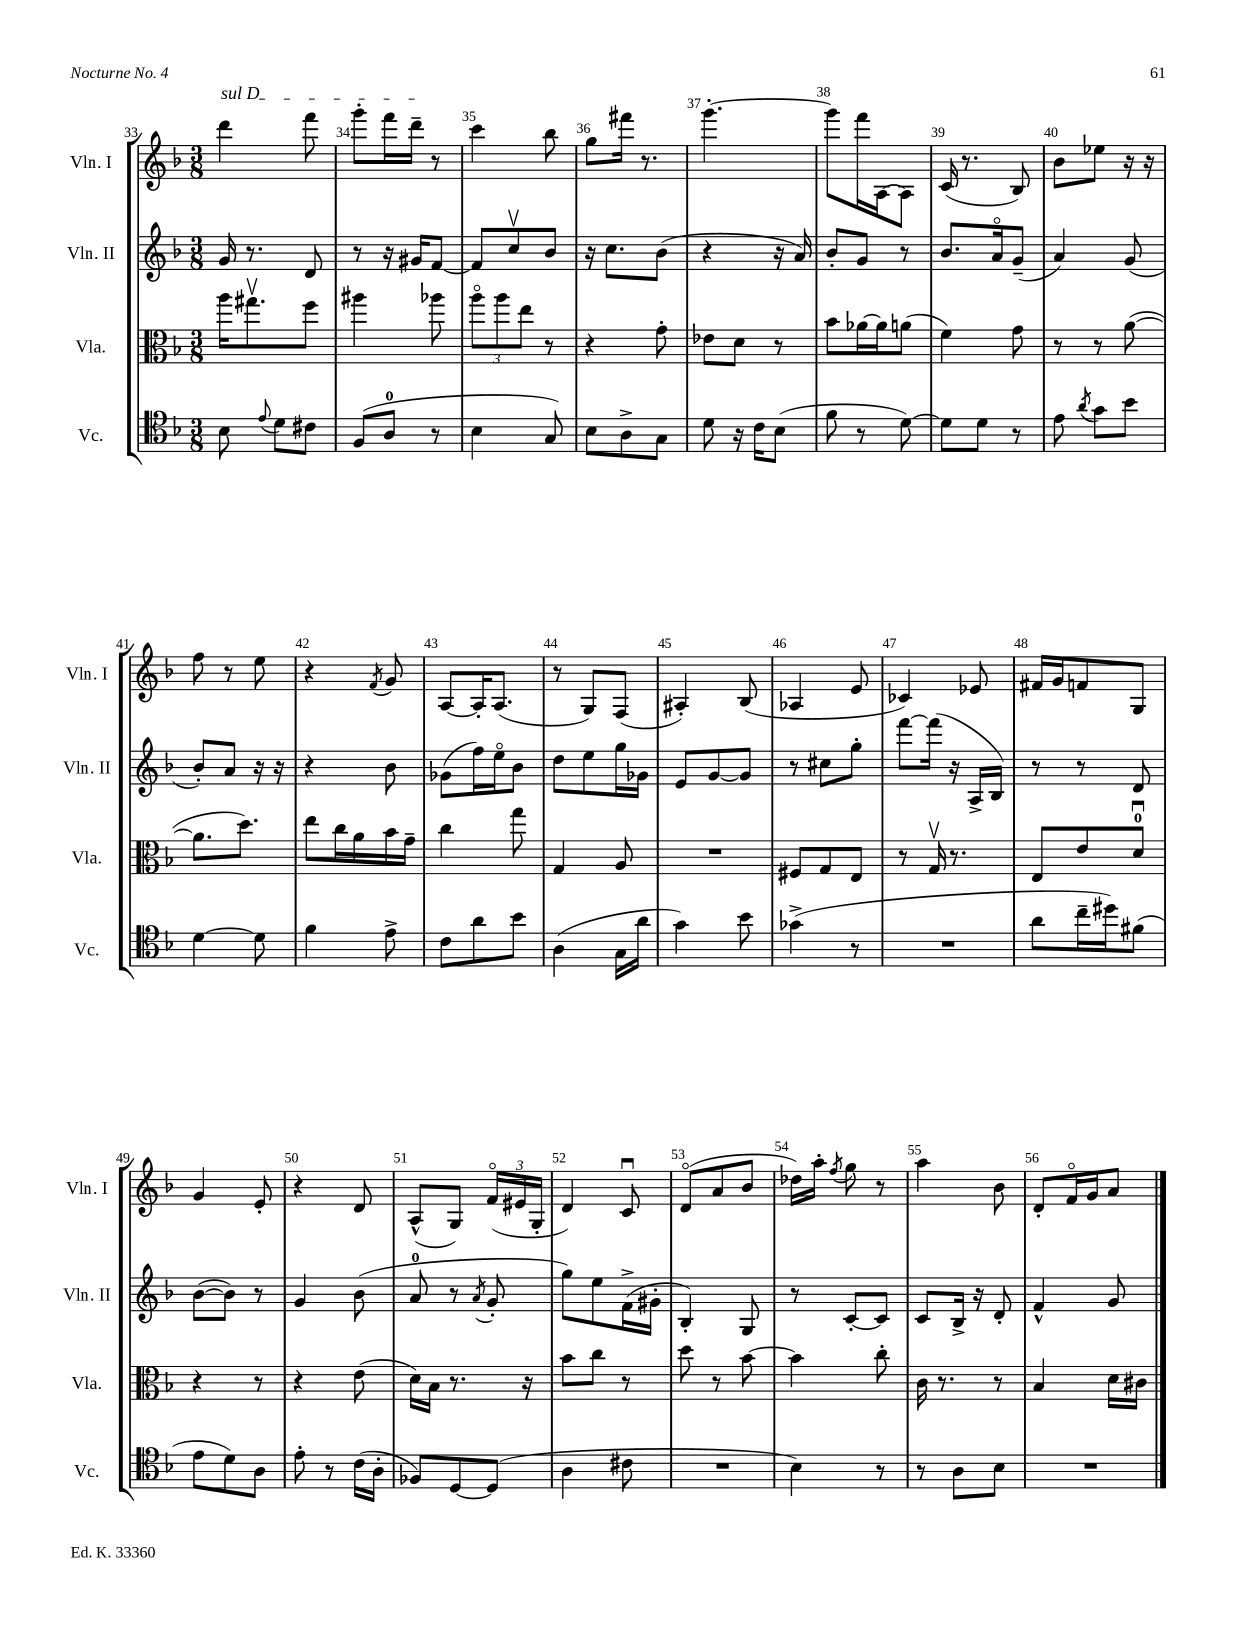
<<
\new StaffGroup <<
\new Staff = "s0" \with { instrumentName = "Vln. I" shortInstrumentName = "Vln. I" } {
    \clef treble \key f \major \numericTimeSignature \time 3/8
    \autoBeamOff \once \override TextSpanner.bound-details.left.text = \markup { \italic "sul D" } d'''4\startTextSpan f'''8 |
    g'''8[-. f'''16 d'''16]--\stopTextSpan r8 |
    c'''4 bes''8 |
    g''8[ fis'''16] r8. |
    g'''4.~-. |
    g'''8[ f'''16 a16~ a8] |
    c'16( r8. bes8) |
    bes'8[ ees''8] r16 r16 |
    f''8 r8 e''8 |
    r4 \acciaccatura { f'8 } g'8 |
    a8[~ a16-. a8.]( |
    r8 g8[) f8]( |
    ais4-.) bes8( |
    aes4 e'8 |
    ces'4) ees'8 |
    fis'16[ g'16 f'8 g8] |
    g'4 e'8-. |
    r4 d'8 |
    a8[-^( g8]) \tuplet 3/2 { f'16[\flageolet( eis'16 g16]-. } |
    d'4) c'8\downbow |
    d'8[\flageolet( a'8 bes'8] |
    des''16[) a''16]-. \acciaccatura { f''8 } g''8 r8 |
    a''4 bes'8 |
    d'8[-. f'16\flageolet g'16 a'8] \bar "|." |
}
\new Staff = "s1" \with { instrumentName = "Vln. II" shortInstrumentName = "Vln. II" } {
    \clef treble \key f \major \numericTimeSignature \time 3/8
    \autoBeamOff g'16 r8. d'8 |
    r8 r16 gis'16[ f'8]~ |
    f'8[ c''8\upbow bes'8] |
    r16 c''8.[ bes'8]( |
    r4 r16 a'16) |
    bes'8[-. g'8] r8 |
    bes'8.[ a'16\flageolet g'8]--( |
    a'4) g'8( |
    bes'8[-.) a'8] r16 r16 |
    r4 bes'8 |
    ges'8[( f''16) e''16\flageolet bes'8] |
    d''8[ e''8 g''16 ges'16] |
    e'8[ g'8~ g'8] |
    r8 cis''8[ g''8]-. |
    f'''8[~ f'''16]( r16 a16[-> bes16]) |
    r8 r8 d'8 |
    bes'8[~( bes'8]) r8 |
    g'4 bes'8( |
    a'8-0 r8 \acciaccatura { a'8 } g'8-. |
    g''8[) e''8 f'16->( gis'16]-. |
    bes4-.) g8 |
    r8 c'8[~-. c'8] |
    c'8[ bes16]-> r16 d'8-. |
    f'4-^ g'8 \bar "|." |
}
\new Staff = "s2" \with { instrumentName = "Vla." shortInstrumentName = "Vla." } {
    \clef alto \key f \major \numericTimeSignature \time 3/8
    \autoBeamOff a''16[ gis''8.\upbow f''8] |
    ais''4 aes''8 |
    \tuplet 3/2 { a''8[\flageolet a''8 e''8] } r8 |
    r4 g'8-. |
    ees'8[ d'8] r8 |
    bes'8[ aes'16~ aes'16 a'8]( |
    f'4) g'8 |
    r8 r8 a'8~( |
    a'8.[ d''8.]) |
    e''8[ c''16 a'16 bes'16 g'16]-- |
    c''4 g''8 |
    g4 a8 |
    R4. |
    fis8[ g8 e8] |
    r8 g16\upbow r8. |
    e8[ e'8 d'8]-0\downbow |
    r4 r8 |
    r4 e'8( |
    d'16[) bes16] r8. r16 |
    bes'8[ c''8] r8 |
    d''8 r8 bes'8~ |
    bes'4 c''8-. |
    c'16 r8. r8 |
    bes4 d'16[ cis'16] \bar "|." |
}
\new Staff = "s3" \with { instrumentName = "Vc." shortInstrumentName = "Vc." } {
    \clef tenor \key f \major \numericTimeSignature \time 3/8
    \autoBeamOff bes8 \appoggiatura { e'8 } d'8[ cis'8] |
    f8[( a8]-0 r8 |
    bes4 g8) |
    bes8[ a8-> g8] |
    d'8 r16 c'16[ bes8]( |
    f'8 r8 d'8~) |
    d'8[ d'8] r8 |
    e'8 \acciaccatura { a'8 } g'8[ bes'8] |
    d'4~ d'8 |
    f'4 e'8-> |
    c'8[ a'8 bes'8] |
    a4( g16[ a'16] |
    g'4) bes'8 |
    ges'4->( r8 |
    R4. |
    a'8[ c''16-- dis''16) fis'8]( |
    e'8[ d'8) a8] |
    e'8-. r8 c'16[( a16]-. |
    fes8[) d8~ d8]( |
    a4 cis'8 |
    R4. |
    bes4) r8 |
    r8 a8[ bes8] |
    R4. \bar "|." |
}
>>
>>
\layout { \context { \Score currentBarNumber = #33 \override BarNumber.break-visibility = ##(#f #t #t) barNumberVisibility = #all-bar-numbers-visible } }
